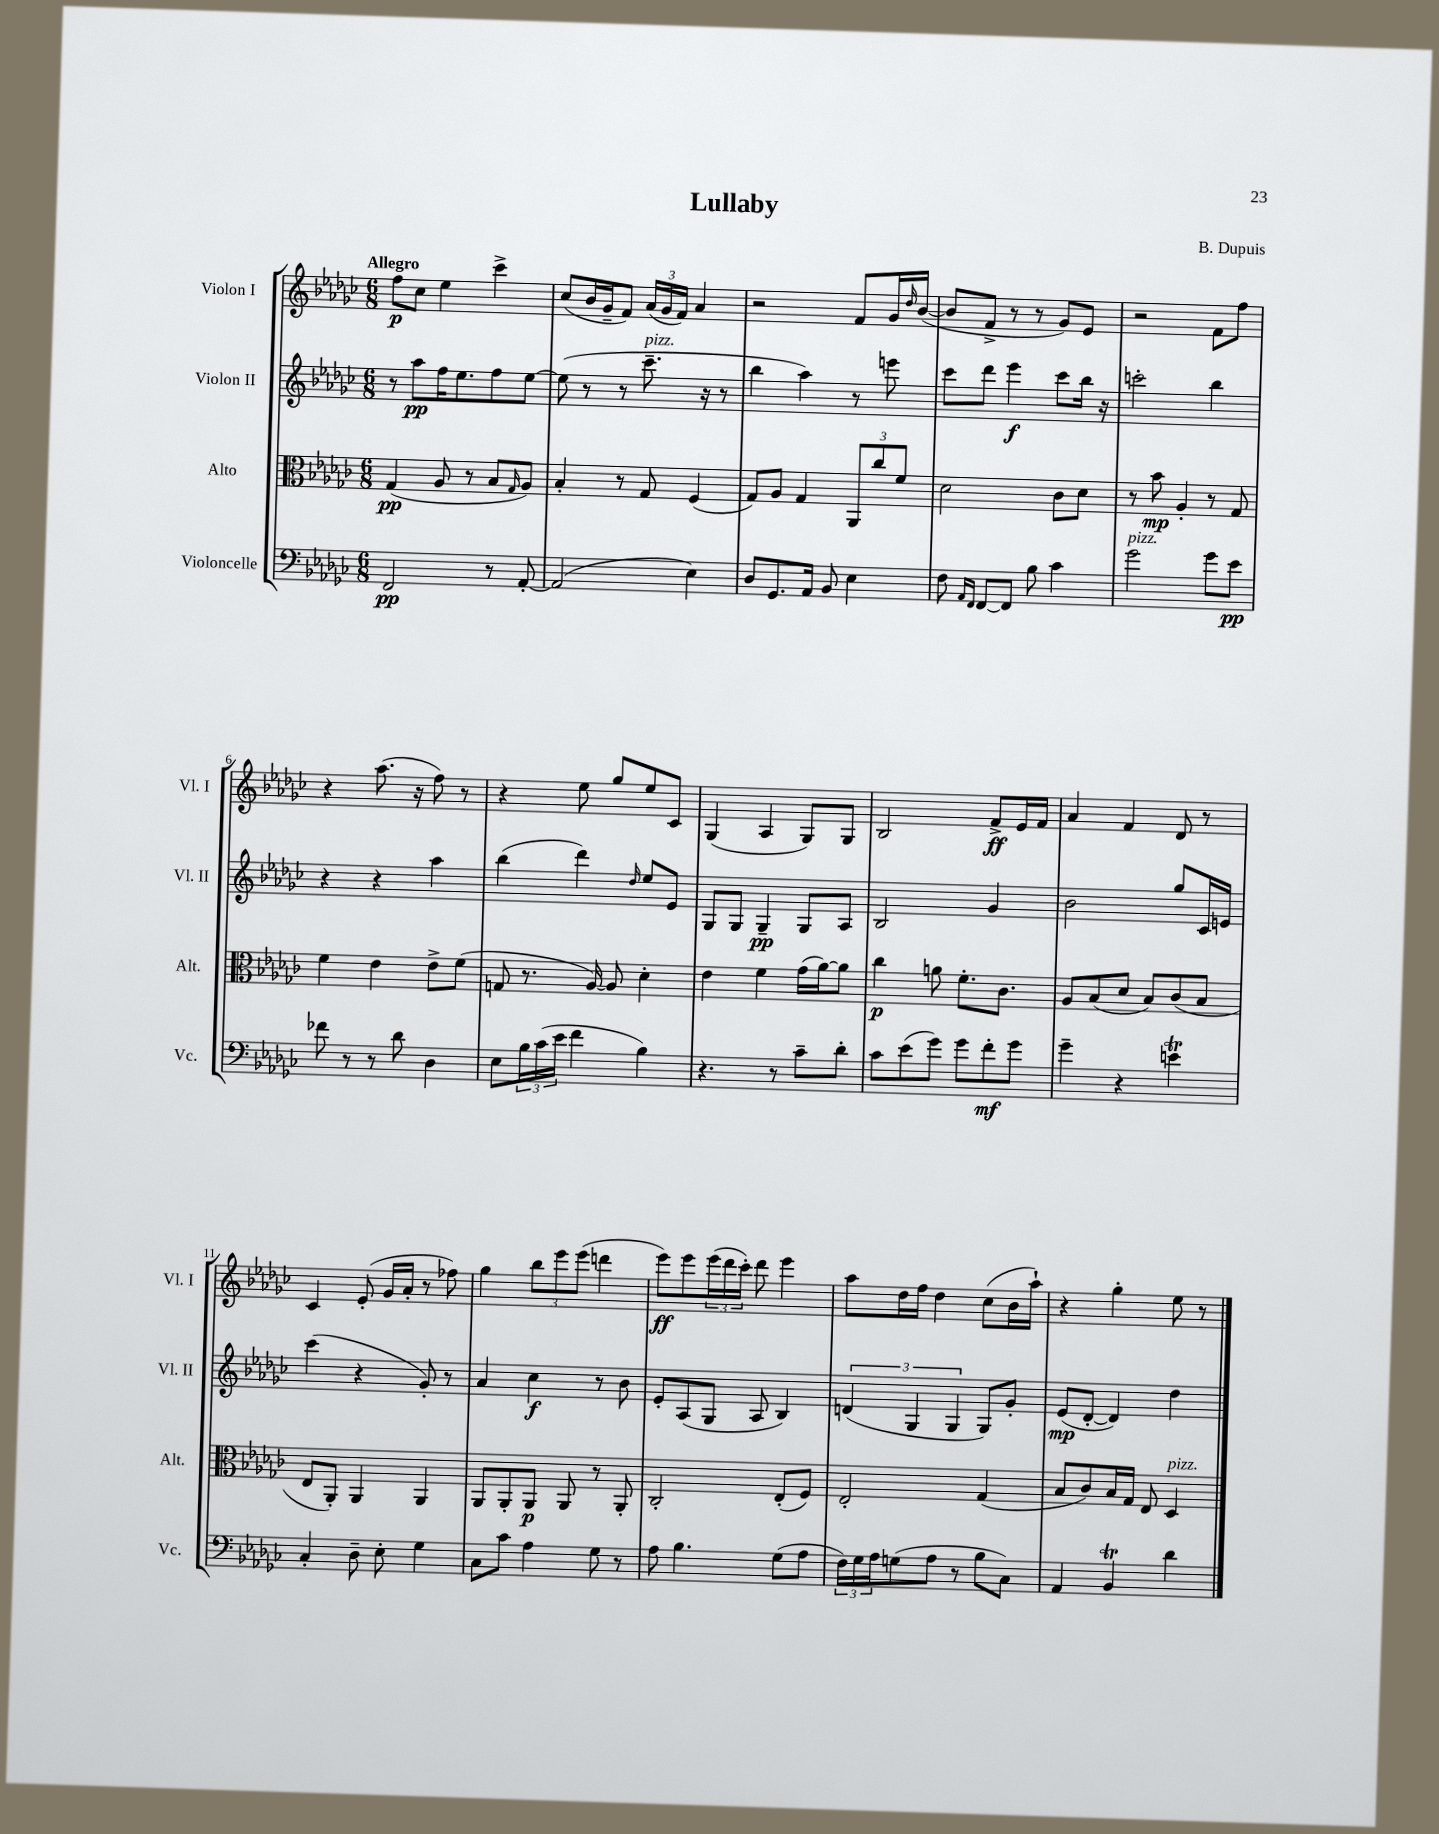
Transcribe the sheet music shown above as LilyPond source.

\header { title = "Lullaby" composer = "B. Dupuis" }
<<
\new StaffGroup <<
\new Staff = "s0" \with { instrumentName = "Violon I" shortInstrumentName = "Vl. I" } {
    \clef treble \key ges \major \numericTimeSignature \time 6/8 \tempo "Allegro"
    f''8\p ces''8 ees''4 ces'''4-> |
    ces''8( bes'16 ges'16-- f'8) \tuplet 3/2 { aes'16( ges'16 f'16) } aes'4 |
    r2 f'8 ges'16 \grace { des''16 } bes'16~( |
    bes'8 f'8-> r8 r8 ges'8) ees'8 |
    r2 f'8 f''8 |
    r4 aes''8.( r16 f''8) r8 |
    r4 ees''8 ges''8 ees''8 ces'8 |
    ges4( aes4 ges8) ges8 |
    bes2 f'8->\ff ees'16 f'16 |
    aes'4 f'4 des'8 r8 |
    ces'4 ees'8-.( ges'16 aes'16-. r8 fes''8) |
    ges''4 \tuplet 3/2 { bes''8 ees'''8 ees'''8( } d'''4 |
    ees'''8\ff) ees'''8 \tuplet 3/2 { ees'''16( des'''16 ces'''16-.) } des'''8 ees'''4 |
    aes''8 des''16 f''16 des''4 ces''8( bes'16 aes''16-!) |
    r4 ges''4-. ees''8 r8 \bar "|." |
}
\new Staff = "s1" \with { instrumentName = "Violon II" shortInstrumentName = "Vl. II" } {
    \clef treble \key ges \major \numericTimeSignature \time 6/8
    r8 aes''8\pp f''16 ees''8. f''8 ees''8~ |
    ees''8( r8 r8 ces'''8.--^\markup { \italic "pizz." } r16 r8 |
    bes''4 aes''4) r8 e'''8 |
    ces'''8 des'''8 ees'''4\f ces'''8 bes''16 r16 |
    c'''2-. bes''4 |
    r4 r4 aes''4 |
    bes''4( des'''4) \grace { des''16 } ees''8 ees'8 |
    ges8 ges8 ges4--\pp ges8 aes8 |
    bes2 ges'4 |
    bes'2 ges''8 ces'16 e'16 |
    ces'''4( r4 ges'8-.) r8 |
    aes'4 ces''4\f r8 bes'8 |
    ees'8-. aes8( ges8 aes8 bes4) |
    \tuplet 3/2 { d'4( ges4 ges4 } ges8) ges'8-. |
    ees'8\mp( des'8~-. des'4) des''4 \bar "|." |
}
\new Staff = "s2" \with { instrumentName = "Alto" shortInstrumentName = "Alt." } {
    \clef alto \key ges \major \numericTimeSignature \time 6/8
    ges4\pp( aes8 r8 bes8 \grace { ges16 } aes8) |
    bes4-. r8 ges8 f4( |
    ges8) aes8 ges4 \tuplet 3/2 { aes,8 ces''8 f'8 } |
    des'2 ces'8 des'8 |
    r8 bes'8\mp aes4-. r8 ges8 |
    f'4 ees'4 ees'8-> f'8( |
    g8 r8. aes16~) aes8 des'4-. |
    ees'4 f'4 ges'16( aes'16~) aes'8 |
    ces''4\p a'8 f'8.-. ces'8. |
    aes8 bes8( des'8 bes8) ces'8( bes8 |
    ees8 aes,8-.) aes,4 aes,4 |
    aes,8 aes,8-. aes,8\p aes,8 r8 aes,8-. |
    ces2-. ees8-.( f8) |
    ees2-. ges4( |
    bes8 ces'8) bes16 ges16 ees8 des4^\markup { \italic "pizz." } \bar "|." |
}
\new Staff = "s3" \with { instrumentName = "Violoncelle" shortInstrumentName = "Vc." } {
    \clef bass \key ges \major \numericTimeSignature \time 6/8
    f,2\pp r8 aes,8~-. |
    aes,2( ees4) |
    des8 ges,8. aes,16 bes,8 ees4 |
    f8 \grace { aes,16 f,16 } f,8~ f,8 bes8 ces'4 |
    ges'2^\markup { \italic "pizz." } ges'8 ees'8\pp |
    fes'8 r8 r8 des'8 des4 |
    ees8 \tuplet 3/2 { bes16 ces'16( ees'16 } f'4 bes4) |
    r4. r8 ces'8-- des'8-. |
    ces'8 ees'8( ges'8) ges'8 f'8-.\mf ges'8 |
    ges'4-- r4 e'4\trill |
    ces4-. des8-- ees8-. ges4 |
    ces8 ces'8 aes4 ges8 r8 |
    aes8 bes4. ges8( aes8 |
    \tuplet 3/2 { f16) ges16 aes16 } g8( aes8 r8 bes8 ces8) |
    aes,4 bes,4\trill des'4 \bar "|." |
}
>>
>>
